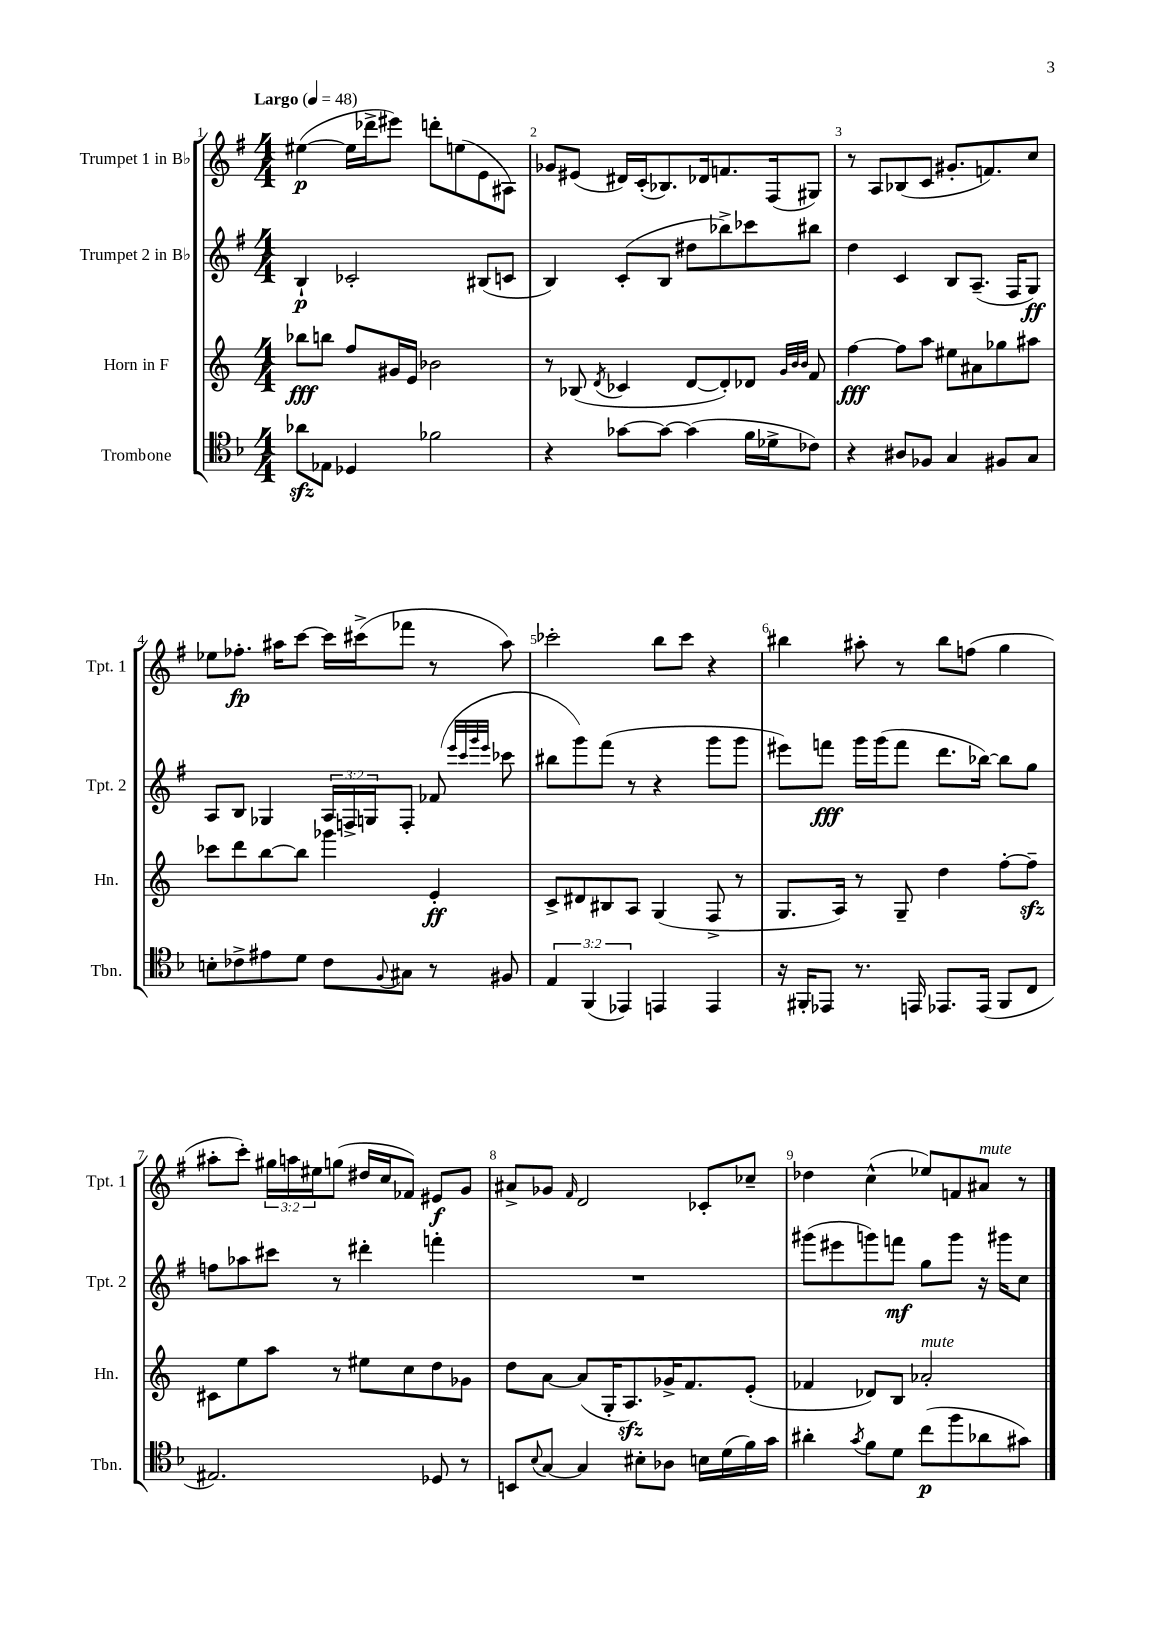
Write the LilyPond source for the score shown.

<<
\new StaffGroup <<
\new Staff = "s0" \with { instrumentName = "Trumpet 1 in Bb" shortInstrumentName = "Tpt. 1" } {
    \clef treble \key g \major \numericTimeSignature \time 4/4 \override Staff.TupletNumber.text = #tuplet-number::calc-fraction-text \tempo "Largo" 4 = 48
    eis''4~\p( eis''16 des'''16-> eis'''8) d'''8-. e''8( e'8 ais8) |
    ges'8 eis'8( dis'16) c'16-.( bes8.) des'16 f'8. fis16( gis8) |
    r8 a8 bes8( c'8 gis'8.-. f'8.) c''8 |
    ees''8 fes''8.-.\fp ais''16 c'''8~ c'''16 cis'''16->( fes'''8 r8 ais''8) |
    ces'''2-. b''8 ces'''8 r4 |
    bis''4 ais''8-. r8 bis''8 f''8( g''4 |
    ais''8-. c'''8-.) \tuplet 3/2 { gis''16 a''16 eis''16 } g''8( dis''16 c''16 fes'8) eis'8\f g'8 |
    ais'8-> ges'8 \grace { fis'16 } d'2 ces'8-. ces''8-- |
    des''4 c''4-^( ees''8) f'8 ais'8^\markup { \italic "mute" } r8 \bar "|." |
}
\new Staff = "s1" \with { instrumentName = "Trumpet 2 in Bb" shortInstrumentName = "Tpt. 2" } {
    \clef treble \key g \major \numericTimeSignature \time 4/4 \override Staff.TupletNumber.text = #tuplet-number::calc-fraction-text
    b4-!\p ces'2-. bis8( c'8 |
    b4) c'8-.( b8 dis''8 bes''8->) ces'''8 bis''8 |
    d''4 c'4 b8 a8.--( fis16 g8\ff) |
    a8 b8 ges4 \tuplet 3/2 { a16 f16-> g16 } f8-. fes'8( \grace { e'''32 c'''32 g'''32 e'''32 } ces'''8 |
    bis''8 g'''8) fis'''8( r8 r4 g'''8 g'''8 |
    eis'''8) f'''8\fff g'''16 g'''16( f'''8 d'''8. bes''16~) bes''8 g''8 |
    f''8 aes''8 cis'''8 r8 dis'''4-. f'''4-. |
    R1 |
    gis'''8( eis'''8 g'''8) f'''8\mf g''8 g'''8 r16 gis'''16 c''8 \bar "|." |
}
\new Staff = "s2" \with { instrumentName = "Horn in F" shortInstrumentName = "Hn." } {
    \clef treble \key c \major \numericTimeSignature \time 4/4
    bes''8\fff b''8 f''8 gis'16 e'16 bes'2 |
    r8 bes8( \acciaccatura { d'8 } ces'4 d'8~ d'8-.) des'8 \grace { g'32 b'32 b'32 } f'8 |
    f''4~\fff f''8 a''8 eis''8 ais'8 ges''8 ais''8 |
    ces'''8 d'''8 b''8~ b''8 ges'''4 e'4-.\ff |
    c'8-> dis'8 bis8 a8 g4( f8-> r8 |
    g8. a16) r8 g8-- d''4 f''8~-. f''8--\sfz |
    cis'8 e''8 a''8 r8 eis''8 c''8 d''8 ges'8 |
    d''8 a'8~ a'8( g16-. a8.\sfz) ges'16-> f'8. e'8-.( |
    fes'4 des'8) b8 aes'2-.^\markup { \italic "mute" } \bar "|." |
}
\new Staff = "s3" \with { instrumentName = "Trombone" shortInstrumentName = "Tbn." } {
    \clef tenor \key f \major \numericTimeSignature \time 4/4 \override Staff.TupletNumber.text = #tuplet-number::calc-fraction-text
    aes'8\sfz ees8 des4 fes'2 |
    r4 ges'8~ ges'8~ ges'4( f'16 des'16-> ces'8) |
    r4 ais8 fes8 g4 fis8 g8 |
    b8-. ces'8-> eis'8 d'8 ces'8 \appoggiatura { f8 } gis8 r8 fis8 |
    \tuplet 3/2 { e4 f,4( ees,4) } e,4 e,4 |
    r16 fis,16-. ees,8 r8. e,16 ees,8. ees,16( fis,8 c8 |
    eis2.) des8 r8 |
    b,8 \appoggiatura { bes8 } g8~ g4 bis8-. aes8 b16 d'16( f'16) g'16 |
    ais'4-. \acciaccatura { g'8 } f'8 d'8 c''8\p( f''8 aes'8 gis'8) \bar "|." |
}
>>
>>
\layout { \context { \Score \override BarNumber.break-visibility = ##(#f #t #t) barNumberVisibility = #all-bar-numbers-visible } }
